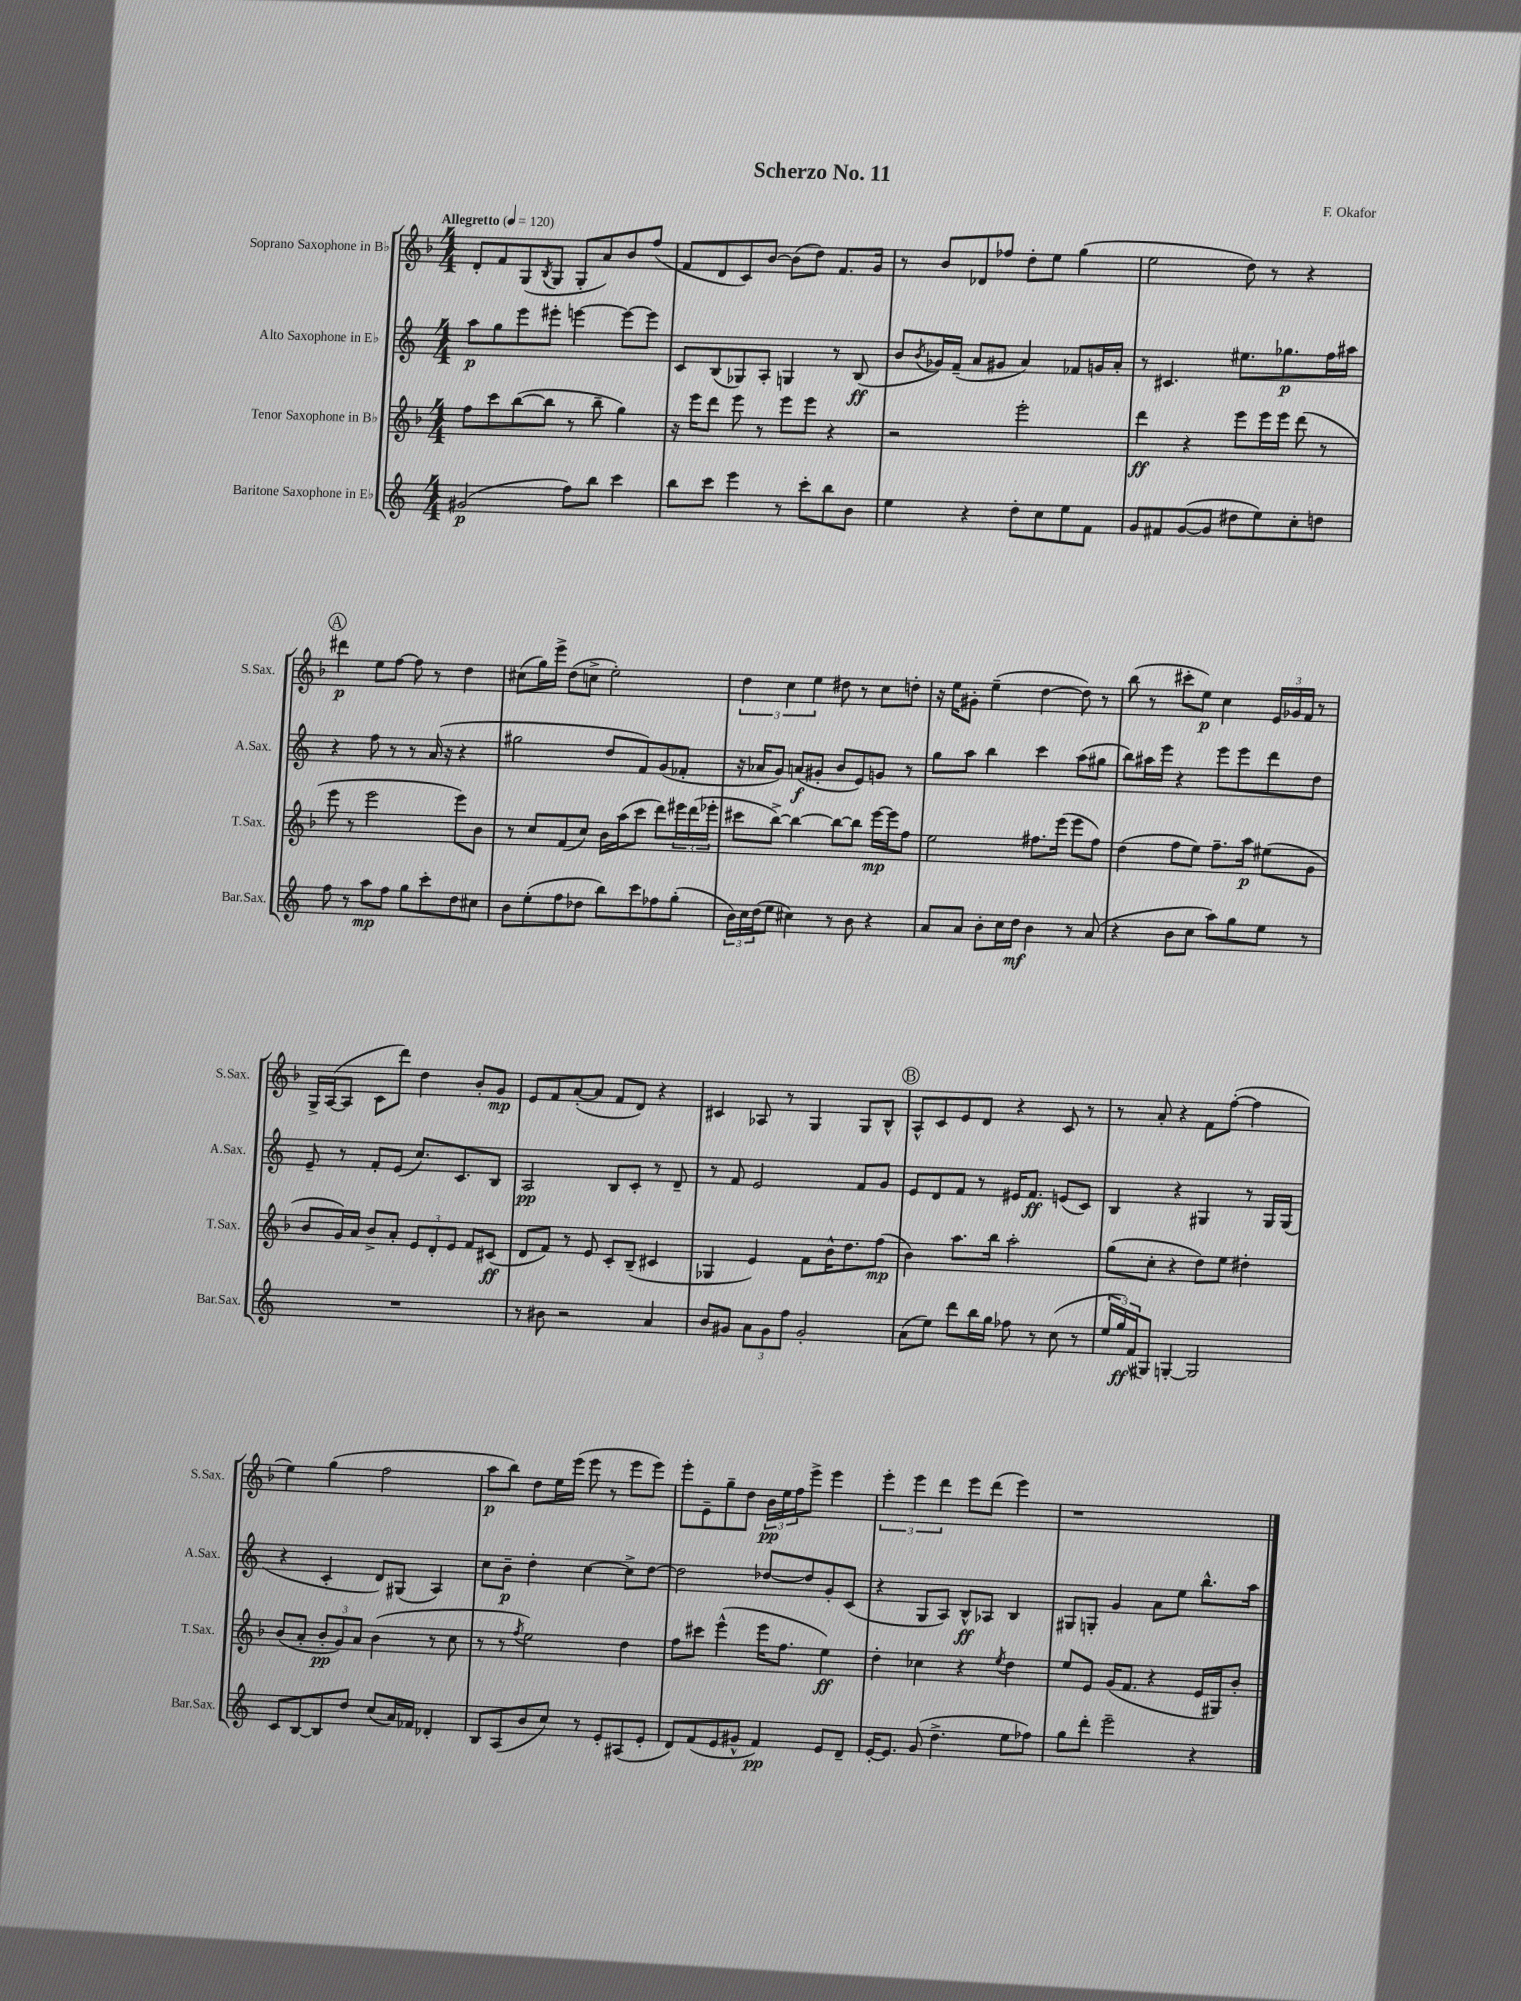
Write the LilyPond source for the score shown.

\header { title = "Scherzo No. 11" composer = "F. Okafor" }
<<
\new StaffGroup <<
\new Staff = "s0" \with { instrumentName = "Soprano Saxophone in Bb" shortInstrumentName = "S.Sax." } {
    \clef treble \key f \major \numericTimeSignature \time 4/4 \tempo "Allegretto" 4 = 120
    d'8-. f'8 g8( \acciaccatura { bes8 } g8 g8-. a'8) bes'8 f''8( |
    f'8 d'8 c'8) bes'8~ bes'8( d''8) f'8. g'16 |
    r8 bes'8 des'8 fes''8 d''8-. e''8 g''4( |
    e''2 d''8) r8 r4 |
    \mark \markup { \circle "A" } dis'''4\p e''8 f''8~ f''8 r8 d''4 |
    cis''8( g''16) e'''16-> d''8( c''8-> e''2-.) |
    \tuplet 3/2 { d''4 c''4 e''4 } dis''8 r8 c''8 d''8-. |
    r16 e''16 gis'8-. e''4--( d''4~ d''8) r8 |
    bes''8( r8 cis'''8-. e''8\p) c''4 \tuplet 3/2 { e'16 ges'16 f'16 } r8 |
    g16-> a16~( a8 c'8 d'''8) d''4 bes'8-. g'8\mp |
    e'8 f'8 a'8~-.( a'8 f'8 d'8) r4 |
    cis'4 aes8 r8 g4 g8 bes8-^ |
    \mark \markup { \circle "B" } a8-^ c'8 e'8 d'8 r4 c'8 r8 |
    r8 a'8-. r4 f'8 f''8~-.( f''4 |
    e''4) g''4( f''2 |
    a''8\p bes''8) d''8 e''16 e'''16( e'''8 r8 e'''8 e'''8) |
    e'''8-. e'8-- g''8-- d''8 \tuplet 3/2 { bes'16\pp e''16 f''16 } e'''8-> e'''4 |
    \tuplet 3/2 { e'''4-. e'''4 d'''4 } e'''8 d'''8( e'''4) |
    r1 \bar "|." |
}
\new Staff = "s1" \with { instrumentName = "Alto Saxophone in Eb" shortInstrumentName = "A.Sax." } {
    \clef treble \key c \major \numericTimeSignature \time 4/4
    a''8\p g''8 e'''8 eis'''8-. e'''4~ e'''8~ e'''8 |
    c'8 b8( ges8) a8-. g4 r8 b8\ff( |
    b'8 \acciaccatura { b'8 } ges'16) f'16--( a'8 gis'8 a'4) fes'8 g'16 a'16-. |
    r8 cis'4. eis''8. ges''8.\p f''16 ais''16 |
    \mark \markup { \circle "A" } r4 f''8 r8 r8 a'16( r16 r4 |
    gis''2 d''8 f'8) g'8( fes'8-. |
    r16 aes'16 g'8) a'8\f( gis'8-. b'8 e'8) g'8 r8 |
    g''8 a''8 b''4 c'''4 a''8( gis''8 |
    b''8) ais''16 e'''16 r4 e'''8 e'''8 d'''8 d''8 |
    e'8-- r8 f'8-. e'8( c''8.) c'8. b8 |
    a2\pp b8 c'8-. r8 d'8-- |
    r8 f'8 e'2 f'8 g'8 |
    \mark \markup { \circle "B" } e'8 d'8 f'8 r8 eis'16 f'8.\ff e'8( c'8) |
    b4 r4 gis4 r8 gis16 gis16( |
    r4 c'4-. d'8) gis8( a4) |
    c''8 b'8--\p d''4-. c''4~ c''8-> d''8~ |
    d''2 des''8~ des''8 g'8-. c'8( |
    r4 g8 a8) b8-^\ff aes8 b4 |
    gis8 g8-. g'4 a'8 e''8 b''8.-^ a''16 \bar "|." |
}
\new Staff = "s2" \with { instrumentName = "Tenor Saxophone in Bb" shortInstrumentName = "T.Sax." } {
    \clef treble \key f \major \numericTimeSignature \time 4/4
    f''8 c'''8 bes''8~( bes''8 r8 bes''8-- g''4) |
    r16 e'''16 d'''8 e'''8 r8 e'''8 e'''8 r4 |
    r2 e'''2-. |
    d'''4\ff r4 e'''8 e'''16 e'''16 d'''8( r8 |
    \mark \markup { \circle "A" } e'''8 r8 e'''2 e'''8) bes'8 |
    r8 c''8 f'8( c''8) bes'16 a''16( c'''8 d'''8) \tuplet 3/2 { eis'''16 d'''16( ees'''16-. } |
    cis'''8 bes''8~->) bes''4~ bes''8~ bes''8 e'''16~\mp e'''16 f''8 |
    e''2 fis''8. e'''16( e'''8 fis''8) |
    d''4( f''8 e''8) f''8.-- a''16\p eis''8( g'8 |
    bes'8 g'16) a'16 bes'8-> a'8-. \tuplet 3/2 { e'8 d'8-. e'8 } f'8 cis'8\ff( |
    d'8 f'8) r8 e'8 c'8-. bes8--( cis'4 |
    ges4 e'4) f'8 bes'16-^ d''8. f''8\mp( |
    \mark \markup { \circle "B" } bes'4) a''8. bes''16 a''2-. |
    g''8( c''8-. r4 d''8) e''8 dis''4-. |
    bes'8( a'8-. \tuplet 3/2 { bes'8-.\pp g'8) a'8 } bes'4( r8 c''8 |
    r8 r8 \acciaccatura { f''8 } e''2) d''4 |
    f''8 cis'''8 e'''4-^( e'''16 f''8. e''4\ff) |
    d''4-. ces''4 r4 \acciaccatura { e''8 } d''4 |
    e''8 e'8 g'16( f'8. r4 e'16 gis16) bes'8-. \bar "|." |
}
\new Staff = "s3" \with { instrumentName = "Baritone Saxophone in Eb" shortInstrumentName = "Bar.Sax." } {
    \clef treble \key c \major \numericTimeSignature \time 4/4
    gis'2\p( f''8) b''8 c'''4 |
    b''8 c'''8 e'''4 r8 c'''8-. b''8 b'8 |
    e''4 r4 d''8-. c''8 e''8 f'8 |
    g'8 fis'8 g'8~( g'8 dis''8 e''8) c''8-. d''8 |
    \mark \markup { \circle "A" } f''8 r8 a''8\mp f''8 g''8 c'''8-. d''8 cis''8 |
    b'8 e''8-.( f''8 des''8 b''8) c'''8 fes''8 g''8-.( |
    \tuplet 3/2 { b'16) c''16 d''16( } e''8 cis''4) r8 b'8 r4 |
    a'8 a'8 b'8-. c''16 d''16\mf b'4 r8 a'8( |
    r4 b'8 c''8 a''8) g''8 e''8 r8 |
    R1 |
    r8 bis'8 r2 a'4 |
    b'8 gis'8 \tuplet 3/2 { a'8 gis'8 f''8 } gis'2-. |
    \mark \markup { \circle "B" } a'8( e''8) d'''8 b''16 g''16 fes''8 r8 c''8( r8 |
    \tuplet 3/2 { e''16 g''16\ff) f'16( } gis8) g4~-. g2 |
    c'8 b8~ b8 d''8 c''8( a'16) fes'16 des'4-. |
    b8 a8( b'8 c''8) r8 e'8-. ais8( e'8-. |
    d'8) f'8( e'8 gis'8-^ f'4\pp) e'8 d'8-- |
    e'16~-. e'8. g'8( d''4.-> e''8 fes''8) |
    g''8 d'''8-. e'''2-- r4 \bar "|." |
}
>>
>>
\layout { \context { \Score \remove "Bar_number_engraver" } }
